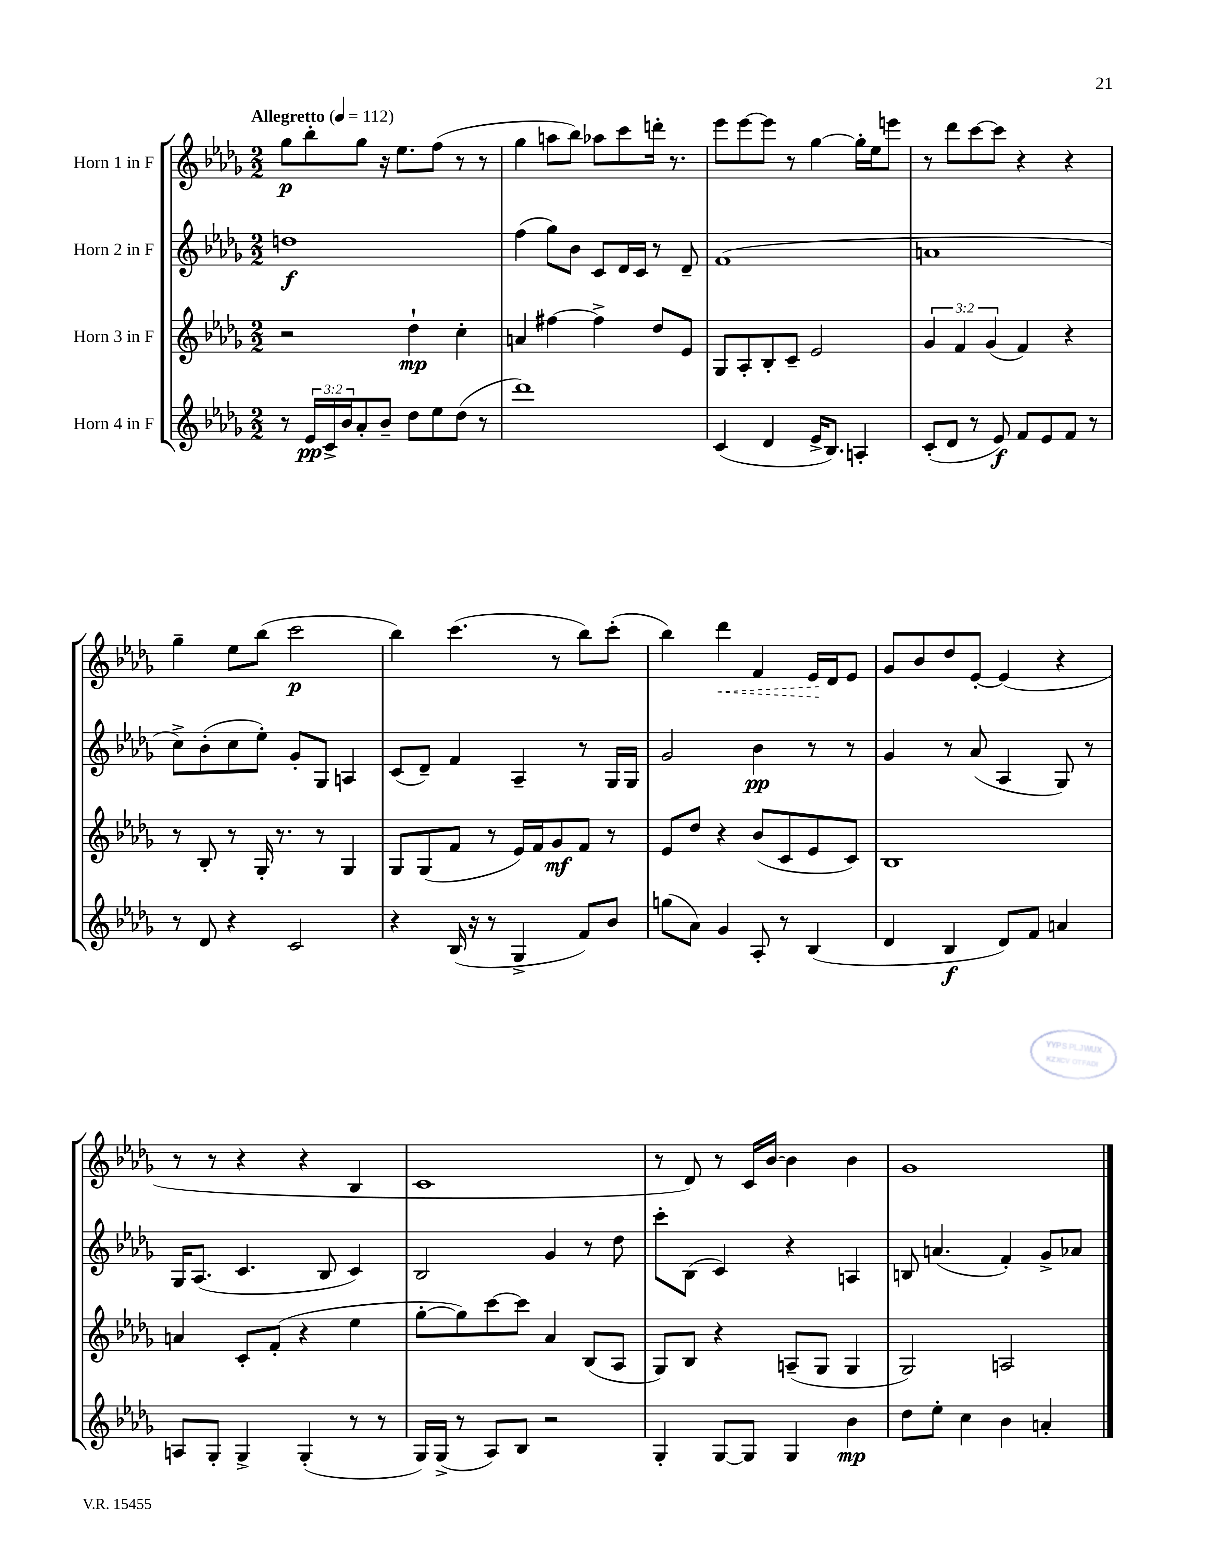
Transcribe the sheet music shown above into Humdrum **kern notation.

**kern	**dynam	**kern	**dynam	**kern	**dynam	**kern	**dynam
*part4	*part4	*part3	*part3	*part2	*part2	*part1	*part1
*staff4	*staff4	*staff3	*staff3	*staff2	*staff2	*staff1	*staff1
*I"Horn 4 in F	*	*I"Horn 3 in F	*	*I"Horn 2 in F	*	*I"Horn 1 in F	*
*clefG2	*	*clefG2	*	*clefG2	*	*clefG2	*
*k[b-e-a-d-g-]	*	*k[b-e-a-d-g-]	*	*k[b-e-a-d-g-]	*	*k[b-e-a-d-g-]	*
*M2/2	*	*M2/2	*	*M2/2	*	*M2/2	*
*MM112	*	*MM112	*	*MM112	*	*MM112	*
=1	=1	=1	=1	=1	=1	=1	=1
!	!	!	!	!	!	!LO:TX:a:B:t=Allegretto	!
8r	.	2r	.	1ddn	f	8gg-\L	p
24e-/LL	pp	.	.	.	.	8bb-'\	.
24c^/	.	.	.	.	.	.	.
24b-/J	.	.	.	.	.	.	.
8a-'/	.	.	.	.	.	8gg-\J	.
8b-~/J	.	.	.	.	.	16r	.
.	.	.	.	.	.	8.ee-\L	.
8dd-\L	.	4dd-`\	mp	.	.	.	.
8ee-\	.	.	.	.	.	(8ff\J	.
(8dd-\J	.	4cc'\	.	.	.	8r	.
8r	.	.	.	.	.	8r	.
=2	=2	=2	=2	=2	=2	=2	=2
1ddd-)	.	4an/	.	(4ff\	.	4gg-\	.
.	.	[4ff#X\	.	8gg-\L)	.	8aan\L	.
.	.	.	.	8b-\J	.	8bb-\J)	.
.	.	4ff#^\]	.	8c/L	.	8aa-X\L	.
.	.	.	.	16d-/L	.	8ccc\	.
.	.	.	.	16c/JJ	.	.	.
.	.	8dd-/L	.	8r	.	16dddn'\Jk	.
.	.	.	.	.	.	8.r	.
.	.	8e-/J	.	8d-~/	.	.	.
=3	=3	=3	=3	=3	=3	=3	=3
(4c/	.	8G-/L	.	(1f	.	8eee-\L	.
.	.	8A-'/	.	.	.	[8eee-\	.
4d-/	.	8B-'/	.	.	.	8eee-\J]	.
.	.	8c~/J	.	.	.	8r	.
16e-^/KL	.	2e-/	.	.	.	[4gg-\	.
8.B-/J)	.	.	.	.	.	.	.
4An'/	.	.	.	.	.	16gg-'\LL]	.
.	.	.	.	.	.	16ee-\J	.
.	.	.	.	.	.	8eeen\J	.
=4	=4	=4	=4	=4	=4	=4	=4
(8c'/L	.	6g-/	.	1an	.	8r	.
8d-/J	.	.	.	.	.	8ddd-\L	.
.	.	6f/	.	.	.	.	.
8r	.	.	.	.	.	[8ccc\	.
.	.	(6g-/	.	.	.	.	.
8e-/)	f	.	.	.	.	8ccc\J]	.
8f/L	.	4f/)	.	.	.	4r	.
8e-/	.	.	.	.	.	.	.
8f/J	.	4r	.	.	.	4r	.
8r	.	.	.	.	.	.	.
!!LO:LB:g=z
=5	=5	=5	=5	=5	=5	=5	=5
8r	.	8r	.	8cc^\L)	.	4gg-~\	.
8d-/	.	8B-'/	.	(8b-'\	.	.	.
4r	.	8r	.	8cc\	.	8ee-\L	.
.	.	16G-'/	.	8ee-'\J)	.	(8bb-\J	.
.	.	8.r	.	.	.	.	.
2c/	.	.	.	8g-'/L	.	2ccc\	p
.	.	8r	.	8G-/J	.	.	.
.	.	4G-/	.	4An/	.	.	.
=6	=6	=6	=6	=6	=6	=6	=6
4r	.	8G-/L	.	(8c/L	.	4bb-\)	.
.	.	(8G-/	.	8d-~/J)	.	.	.
(16B-/	.	8f/J	.	4f/	.	(4.ccc\	.
16r	.	.	.	.	.	.	.
8r	.	8r	.	.	.	.	.
4G-^/	.	16e-/LL)	.	4A-~/	.	.	.
.	.	16f/J	.	.	.	.	.
.	.	8g-/	mf	.	.	8r	.
8f/L)	.	8f/J	.	8r	.	8bb-\L)	.
8b-/J	.	8r	.	16G-/LL	.	(8ccc'\J	.
.	.	.	.	16G-/JJ	.	.	.
=7	=7	=7	=7	=7	=7	=7	=7
(8ggn\L	.	8e-/L	.	2g-/	.	4bb-\)	.
8a-\J)	.	8dd-/J	.	.	.	.	.
!	!	!	!	!	!	!	!LO:HP:b
4g-/	.	4r	.	.	.	4ddd-\	<
8A-'/	.	(8b-/L	.	4b-\	pp	4f/	.
8r	.	8c/	.	.	.	.	.
(4B-/	.	8e-/	.	8r	.	16e-/LL	.
.	.	.	.	.	.	16d-/J	[
.	.	8c/J)	.	8r	.	8e-/J	.
=8	=8	=8	=8	=8	=8	=8	=8
4d-/	.	1B-	.	4g-/	.	8g-/L	.
.	.	.	.	.	.	8b-/	.
4B-/	f	.	.	8r	.	8dd-/	.
.	.	.	.	(8a-/	.	[8e-'/J	.
8d-/L)	.	.	.	4A-/	.	(4e-/]	.
8f/J	.	.	.	.	.	.	.
4an/	.	.	.	8G-/)	.	4r	.
.	.	.	.	8r	.	.	.
!!LO:LB:g=z
=9	=9	=9	=9	=9	=9	=9	=9
8An/L	.	4an/	.	16G-/KL	.	8r	.
.	.	.	.	(8.A-/J	.	.	.
8G-'/J	.	.	.	.	.	8r	.
4G-^/	.	8c'/L	.	4.c/	.	4r	.
.	.	(8f'/J	.	.	.	.	.
(4G-'/	.	4r	.	.	.	4r	.
.	.	.	.	8B-/	.	.	.
8r	.	4ee-\	.	4c/)	.	4B-/	.
8r	.	.	.	.	.	.	.
=10	=10	=10	=10	=10	=10	=10	=10
16G-/LL)	.	[8gg-'\L	.	2B-/	.	1c	.
(16G-^/JJ	.	.	.	.	.	.	.
8r	.	8gg-\])	.	.	.	.	.
8A-/L)	.	[8ccc\	.	.	.	.	.
8B-/J	.	8ccc\J]	.	.	.	.	.
2r	.	4a-/	.	4g-/	.	.	.
.	.	(8B-/L	.	8r	.	.	.
.	.	8A-/J	.	8dd-\	.	.	.
=11	=11	=11	=11	=11	=11	=11	=11
4G-'/	.	8G-/L)	.	8ccc'\L	.	8r	.
.	.	8B-/J	.	(8B-\J	.	8d-/)	.
[8G-/L	.	4r	.	4c/)	.	8r	.
8G-/J]	.	.	.	.	.	16c/LL	.
.	.	.	.	.	.	[16b-/JJ	.
4G-/	.	(8An~/L	.	4r	.	4b-\]	.
.	.	8G-/J	.	.	.	.	.
4b-\	mp	4G-/	.	4An/	.	4b-\	.
=12	=12	=12	=12	=12	=12	=12	=12
8dd-\L	.	2G-/)	.	8Bn/	.	1g-	.
8ee-'\J	.	.	.	(4.an/	.	.	.
4cc\	.	.	.	.	.	.	.
4b-\	.	2An/	.	4f'/)	.	.	.
4an'/	.	.	.	8g-^/L	.	.	.
.	.	.	.	8a-X/J	.	.	.
==	==	==	==	==	==	==	==
*-	*-	*-	*-	*-	*-	*-	*-
